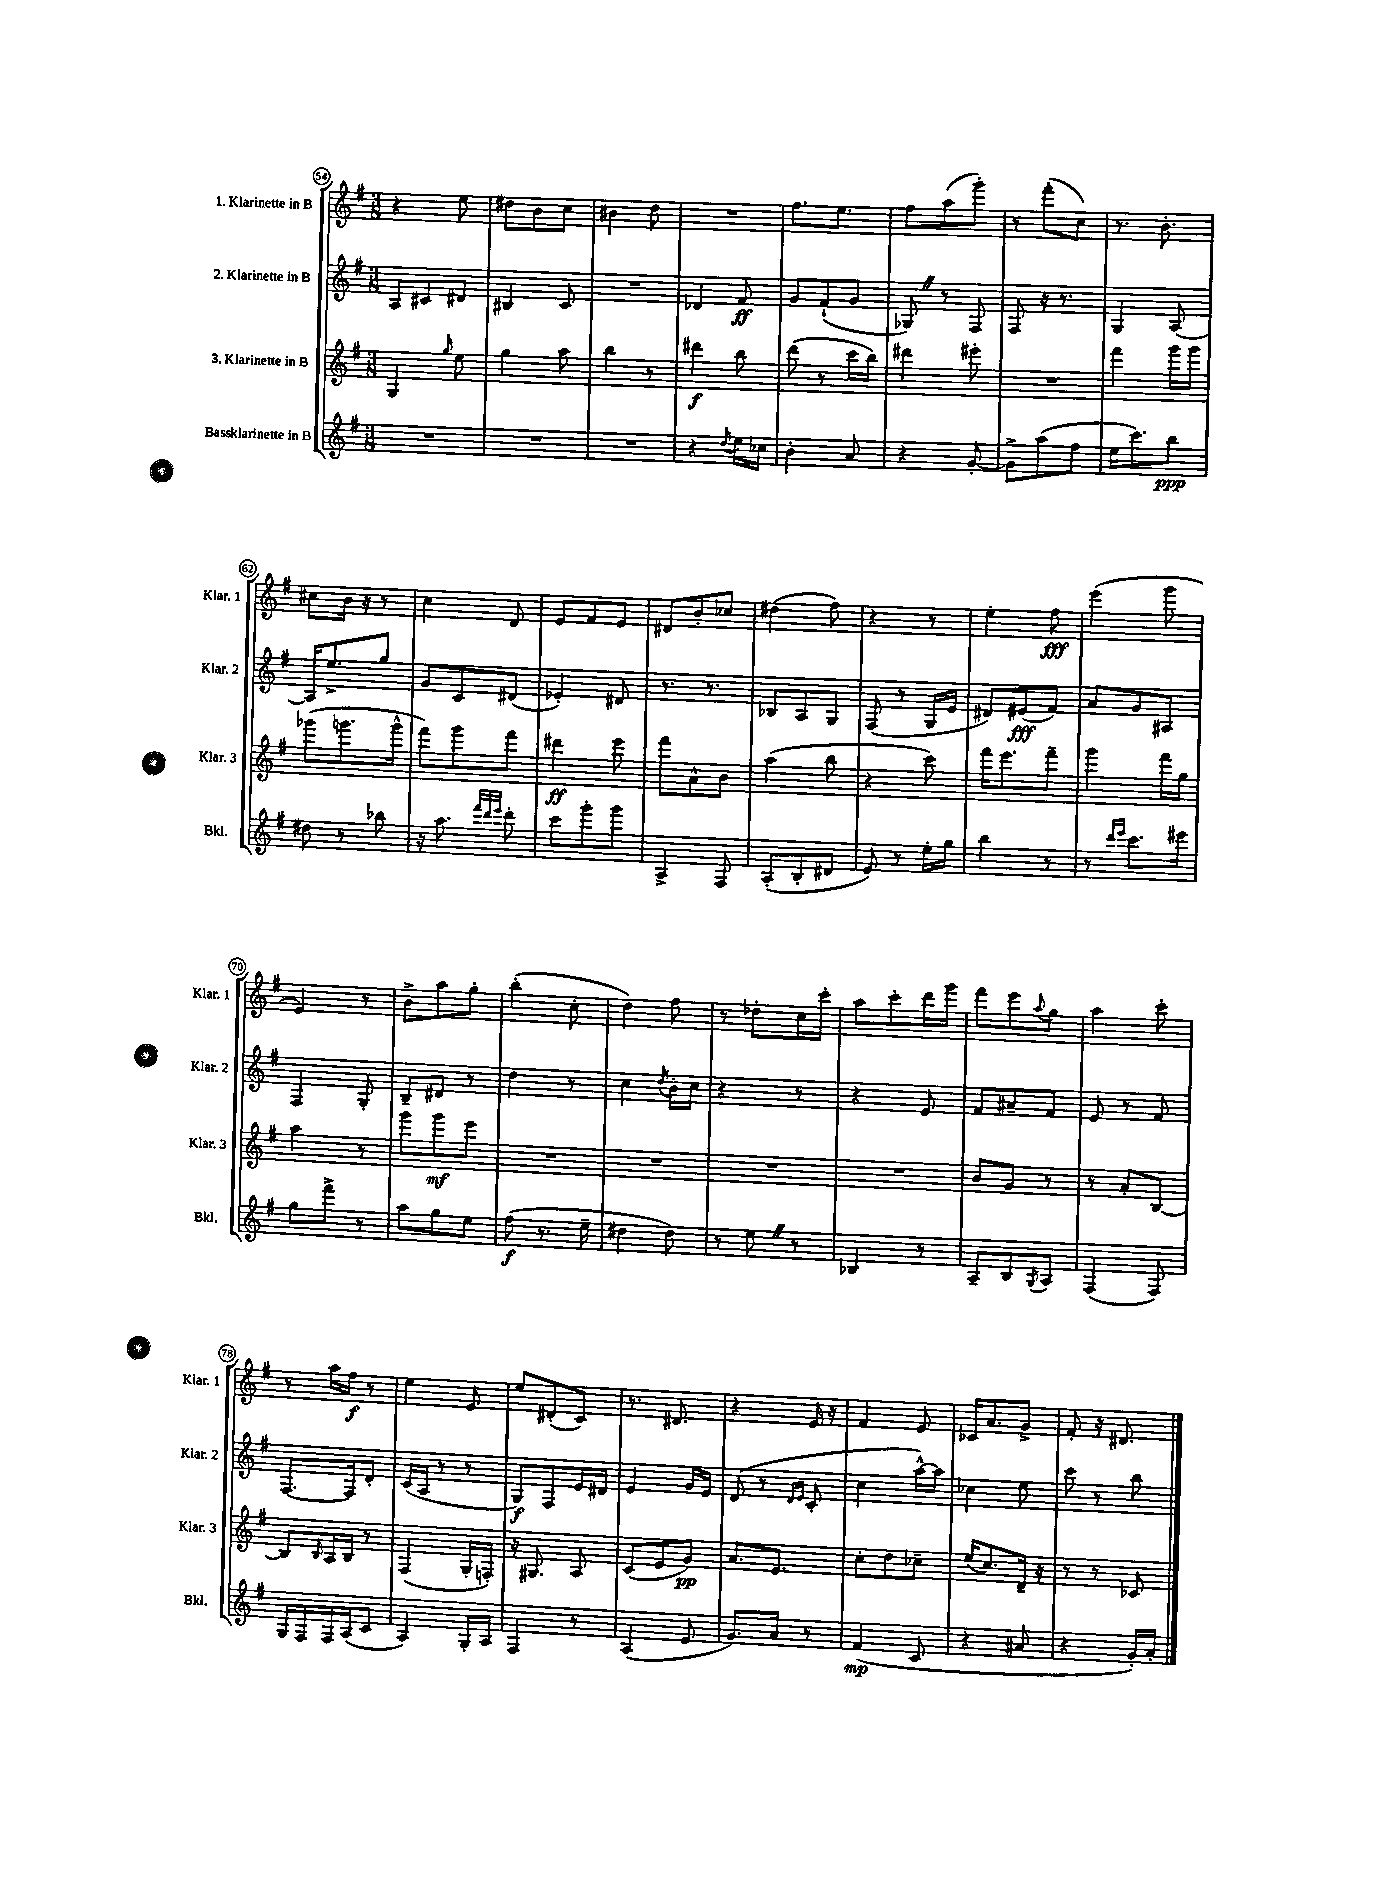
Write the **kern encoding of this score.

**kern	**kern	**kern	**kern
*staff4	*staff3	*staff2	*staff1
*clefG2	*clefG2	*clefG2	*clefG2
*k[f#]	*k[f#]	*k[f#]	*k[f#]
*M3/8	*M3/8	*M3/8	*M3/8
4.r	4G	8A	4r
.	.	8c#	.
.	16qqgg	.	.
.	8ee	8d#	8ee
=	=	=	=
4.r	4gg	4B#	8dd#
.	.	.	8b
.	8aa	8c	8cc
=	=	=	=
4.r	4bb	4.r	4b#
.	8r	.	8dd
=	=	=	=
4r	4ddd#	4d-	4.r
8qdd	.	.	.
16ee	8bb	8f#	.
16cc-	.	.	.
=	=	=	=
4b'	(8ddd	8g	8.ff#
.	8r	(8f#`	.
.	.	.	8.ee
8a	16ccc	8g	.
.	16bb)	.	.
=	=	=	=
4r	4ddd#	8G-)	8ff#
.	.	8r	(8aa
[8g'	8eee#'	8F#	8ggg')
=	=	=	=
8g^]	4.r	8F#	8r
(8aa	.	16r	(8fff#'
.	.	8.r	.
8ff#	.	.	8cc)
=	=	=	=
16ee	4fff#	4G	8.r
8.ccc)	.	.	.
.	.	.	8.b'
8bb	16ggg	[8A	.
.	16ggg	.	.
=	=	=	=
8dd#	(8ggg-	16A]	8cc#
.	.	8.ee^	.
8r	8.ggg	.	16b
.	.	.	16r
8bb-	.	8gg	8r
.	16ggg^^	.	.
=	=	=	=
16r	8fff#)	8g	4cc
8.aa	.	.	.
.	8ggg	8c	.
32qqfff#	.	.	.
32qqddd	.	.	.
32qqeee	.	.	.
8ddd'	8fff#	(8d#	8d
=	=	=	=
8ccc	4ddd#	4e-')	8e
8ggg'	.	.	8f#
8ggg	8eee	8d#	8e
=	=	=	=
4A^	8fff#	8.r	8d#
.	8a^^	.	8b'
.	.	8.r	.
8F#	8b	.	8cc-
=	=	=	=
(8A'	(4aa	8B-	(4dd#
8B'	.	8A	.
8d#	8bb	8G	8ff#)
=	=	=	=
8e)	4r	(8F#	4r
8r	.	8r	.
16ee'	8ccc)	16G	8r
16gg	.	16e	.
=	=	=	=
4bb	16fff#	8d#)	4ee'
.	8.eee	.	.
.	.	(8e#	.
8r	8fff#~	8f#)	8ff#
=	=	=	=
8r	4ggg	8a	(4eee
16qqddd	.	.	.
16qqeee	.	.	.
8.ccc	.	8g	.
.	16fff#	8A#	8ggg
16eee#	16gg	.	.
=	=	=	=
8gg	4aa	4F#	4e)
8fff#^	.	.	.
8r	8r	8G'	8r
=	=	=	=
8aa	8ggg	8B~	8b^
8gg	8ggg	8d#	8aa
8ee	8eee	8r	8gg'
=	=	=	=
(8ff#	4.r	4dd	(4bb'
8.r	.	.	.
.	.	8r	8cc'
16ee~	.	.	.
=	=	=	=
4dd#	4.r	4cc	4dd)
.	.	8qdd	.
8dd#)	.	16b'	8ff#
.	.	16cc	.
=	=	=	=
8r	4.r	4r	8r
8ee	.	.	8dd-'
8r	.	8r	16cc
.	.	.	16ccc'
=	=	=	=
4B-	4.r	4r	8aa
.	.	.	8ccc'
8r	.	8e	16ddd
.	.	.	16ggg
=	=	=	=
8A~	8b	8f#	8fff#
8B	8g	8a#~	8eee
8qG	.	.	8qqaa
8A	8r	8f#	8gg
=	=	=	=
(4F#	8r	8e	4aa
.	8a'	8r	.
8F#)	[8B	8f#	8ccc'
=	=	=	=
16G	8B]	[8.F#	8r
16F#	.	.	.
.	16qqB	.	.
16F#	16A	.	16aa
(16A	16B	16F#]	16ff#
8c	8r	8d'	8r
=	=	=	=
4A)	(4F#	(16c	4ee
.	.	16A	.
.	.	8r	.
16G'	16G'	8r	8e
16A	16F')	.	.
=	=	=	=
4F#	16r	8G)	8ee
.	8.G#	.	.
.	.	8F#	(8d#'
8r	8A	16e	8c)
.	.	16d#	.
=	=	=	=
(4A	(8c	4e	8.r
.	8e	.	.
.	.	.	8.d#
8e	8g)	16g	.
.	.	16e	.
=	=	=	=
8.g)	8.a	(8d	4r
.	.	8r	.
16a	8.e	.	.
.	.	16qqd	.
.	.	16qqe	.
8r	.	8c'	16e
.	.	.	16r
=	=	=	=
(4f#	8cc'	4cc	4f#
.	8dd	.	.
8c	8cc-~	[16aa^^)	8e
.	.	16aa]	.
=	=	=	=
4r	(16ee	4cc-	16c-
.	8.cc)	.	8.a
8a#	16d~	8ee	8g^
.	16r	.	.
=	=	=	=
4r	8r	8ccc	8f#'
.	8r	8r	16r
.	.	.	8.d#
16g')	8c-	8bb	.
16a'	.	.	.
==	==	==	==
*-	*-	*-	*-
